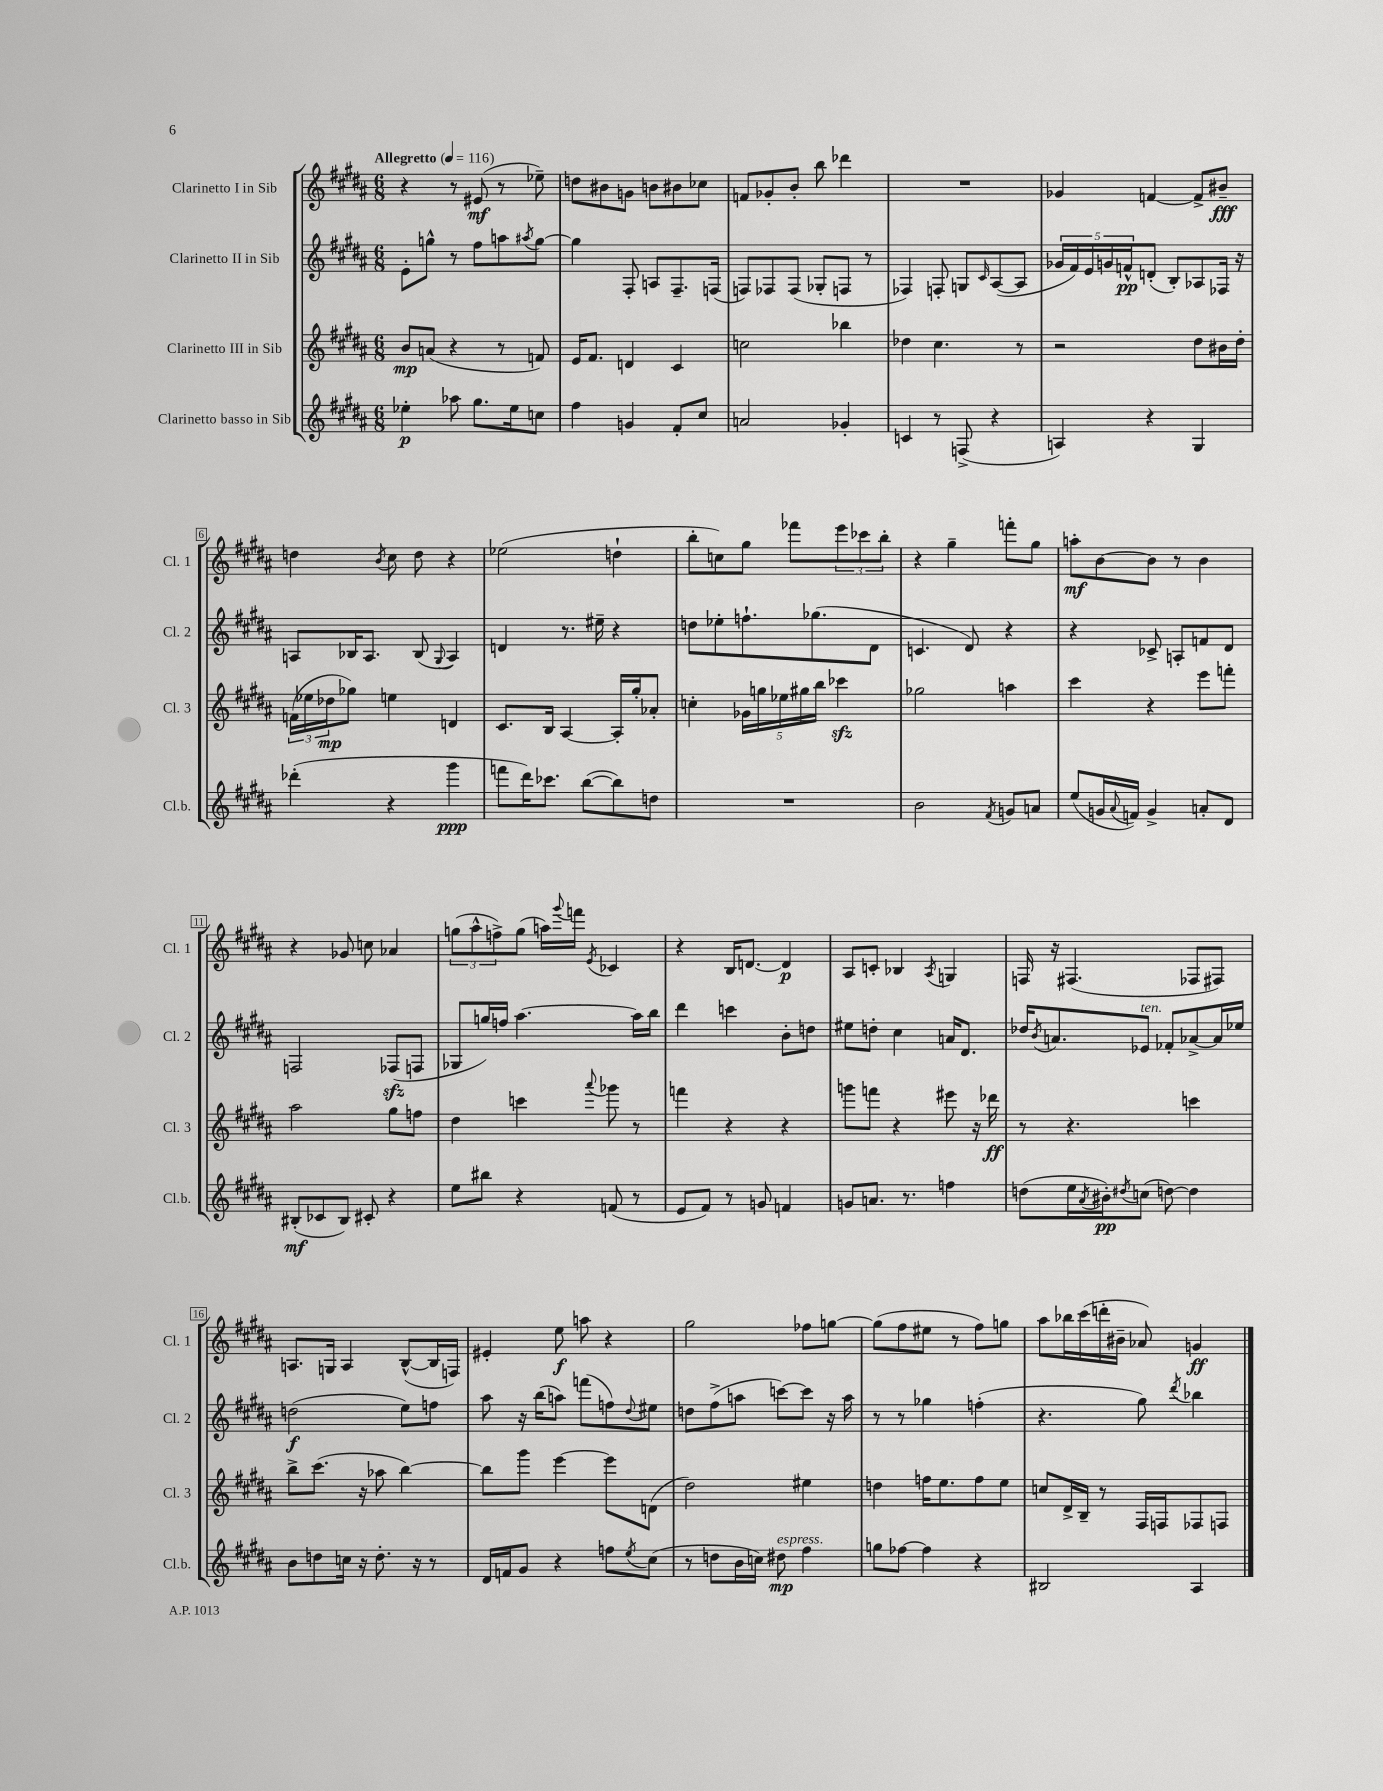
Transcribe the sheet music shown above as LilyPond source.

<<
\new StaffGroup <<
\new Staff = "s0" \with { instrumentName = "Clarinetto I in Sib" shortInstrumentName = "Cl. 1" } {
    \clef treble \key b \major \numericTimeSignature \time 6/8 \tempo "Allegretto" 4 = 116
    r4 r8 eis'8\mf( r8 ees''8--) |
    d''8 bis'8 g'8 b'8 bis'8 ces''8 |
    f'8 ges'8-. b'8-. b''8 des'''4 |
    R2. |
    ges'4 f'4~ f'8-> bis'8--\fff |
    d''4 \acciaccatura { b'8 } cis''8 d''8 r4 |
    ees''2( d''4-! |
    b''8-. c''8) gis''8 fes'''8 \tuplet 3/2 { e'''8 ces'''8 b''8-. } |
    r4 gis''4-- f'''8-. gis''8 |
    a''8-.\mf b'8~ b'8 r8 b'4 |
    r4 ges'8 c''8 aes'4 |
    \tuplet 3/2 { g''8( ais''8-^ f''8->) } g''8( a''16) \appoggiatura { gis'''8 } f'''16 \acciaccatura { e'8 } ces'4 |
    r4 b16 d'8.~ d'4\p |
    ais8 c'8-. bes4 \acciaccatura { ais8 } g4 |
    f16 r16 fis4.( fes8 fis8) |
    a8. g16 a4 b8~-^( b16 f16) |
    eis'4-. e''8\f a''8 r4 |
    gis''2 fes''8 g''8~ |
    g''8( fis''8 eis''8 r8 fis''8) g''8 |
    ais''8 bes''16 cis'''16( d'''16-. bis'16-- aes'8) g'4\ff \bar "|." |
}
\new Staff = "s1" \with { instrumentName = "Clarinetto II in Sib" shortInstrumentName = "Cl. 2" } {
    \clef treble \key b \major \numericTimeSignature \time 6/8
    e'8-. g''8-^ r8 fis''8 a''8 \acciaccatura { ais''8 } g''8~ |
    g''4 fis8-. a8 fis8.-- f16( |
    f8) fes8 fes8( ges8-. f8 r8 |
    fes4) f8-. g8 \grace { cis'16 } ais8~( ais8 |
    \tuplet 5/4 { ges'16 fis'16) e'16 g'16 f'16-^\pp } d'8-.( b8-.) aes8 fes16 r16 |
    a8 bes16 a8. bes8( \appoggiatura { gis8 } a4) |
    d'4 r8. eis''16-- r4 |
    d''8 ees''8-. f''8.-! ges''8.( dis'8 |
    c'4. dis'8) r4 |
    r4 ces'8-> a8-. f'8 dis'8 |
    f2 fes8\sfz( f8 |
    ges8 g''16) f''16 ais''4.~ ais''16 b''16 |
    dis'''4 c'''4 b'8-. d''8 |
    eis''8 d''8-. cis''4 a'16 dis'8. |
    des''16 \acciaccatura { b'8 } a'8. ees'8^\markup { \italic "ten." } fes'8-. aes'8~-> aes'16 ees''16 |
    d''2\f( e''8) f''8 |
    ais''8 r16 b''16( a''8) f'''8( f''8) \appoggiatura { dis''8 } eis''8 |
    d''8 fis''8->( a''8 c'''8~) c'''8 r16 a''16 |
    r8 r8 ges''4 f''4-.( |
    r4. gis''8) \acciaccatura { dis'''8 } bes''4 \bar "|." |
}
\new Staff = "s2" \with { instrumentName = "Clarinetto III in Sib" shortInstrumentName = "Cl. 3" } {
    \clef treble \key b \major \numericTimeSignature \time 6/8
    b'8\mp a'8( r4 r8 f'8) |
    e'16 fis'8. d'4 cis'4 |
    c''2 bes''4 |
    des''4 cis''4. r8 |
    r2 dis''8 bis'16 dis''16-. |
    \tuplet 3/2 { f'16( ees''16 des''16\mp } ges''8) e''4 d'4 |
    cis'8. b16 ais4~ ais16-. gis''16-. aes'8-. |
    c''4-. \tuplet 5/4 { ges'16 g''16 ees''16 gis''16 b''16 } ces'''4\sfz |
    ges''2 a''4 |
    cis'''4 r4 e'''8 f'''8-. |
    ais''2 gis''8 f''8 |
    dis''4 c'''4 \appoggiatura { ais'''8 } ges'''8 r8 |
    f'''4 r4 r4 |
    g'''8 f'''8 r4 eis'''8 r16 des'''16\ff |
    r8 r4. c'''4 |
    b''8-> cis'''8.( r16 aes''8 b''4~) |
    b''8 gis'''8 e'''4~ e'''8 d'8( |
    dis''2) eis''4 |
    d''4 f''16 e''8. f''8 e''8 |
    c''8 dis'16-> b16-- r8 fis16 f16 fes8 f8 \bar "|." |
}
\new Staff = "s3" \with { instrumentName = "Clarinetto basso in Sib" shortInstrumentName = "Cl.b." } {
    \clef treble \key b \major \numericTimeSignature \time 6/8
    ees''4-.\p aes''8 gis''8. ees''16 c''8 |
    fis''4 g'4 fis'8-. cis''8 |
    a'2 ges'4-. |
    c'4 r8 f8->( r4 |
    a4) r4 gis4 |
    des'''4-.( r4 gis'''4\ppp |
    f'''8 dis'''16) ces'''8. b''8~( b''8) d''8 |
    R2. |
    b'2 \acciaccatura { fis'8 } g'8 a'8 |
    e''8( g'16 \appoggiatura { ais'8 } f'16) g'4-> a'8-. dis'8 |
    bis8-.\mf( ces'8 bis8) cis'8-. r4 |
    e''8 bis''8 r4 f'8( r8 |
    e'8 fis'8) r8 g'8 f'4 |
    g'8 a'8. r8. f''4 |
    d''8( e''16 \acciaccatura { ais'8 } bis'16-.\pp) \acciaccatura { dis''8 } c''8( d''8~) d''4 |
    b'8 d''8 c''16 r16 d''8.-. r16 r8 |
    dis'16 f'16 gis'8 r4 f''8 \acciaccatura { e''8 } cis''8( |
    r8 d''8 b'16 c''16) dis''8\mp^\markup { \italic "espress." } fis''4 |
    g''8 fes''8~ fes''4 r4 |
    bis2 ais4 \bar "|." |
}
>>
>>
\layout { \context { \Score \override BarNumber.stencil = #(make-stencil-boxer 0.1 0.3 ly:text-interface::print) } }
